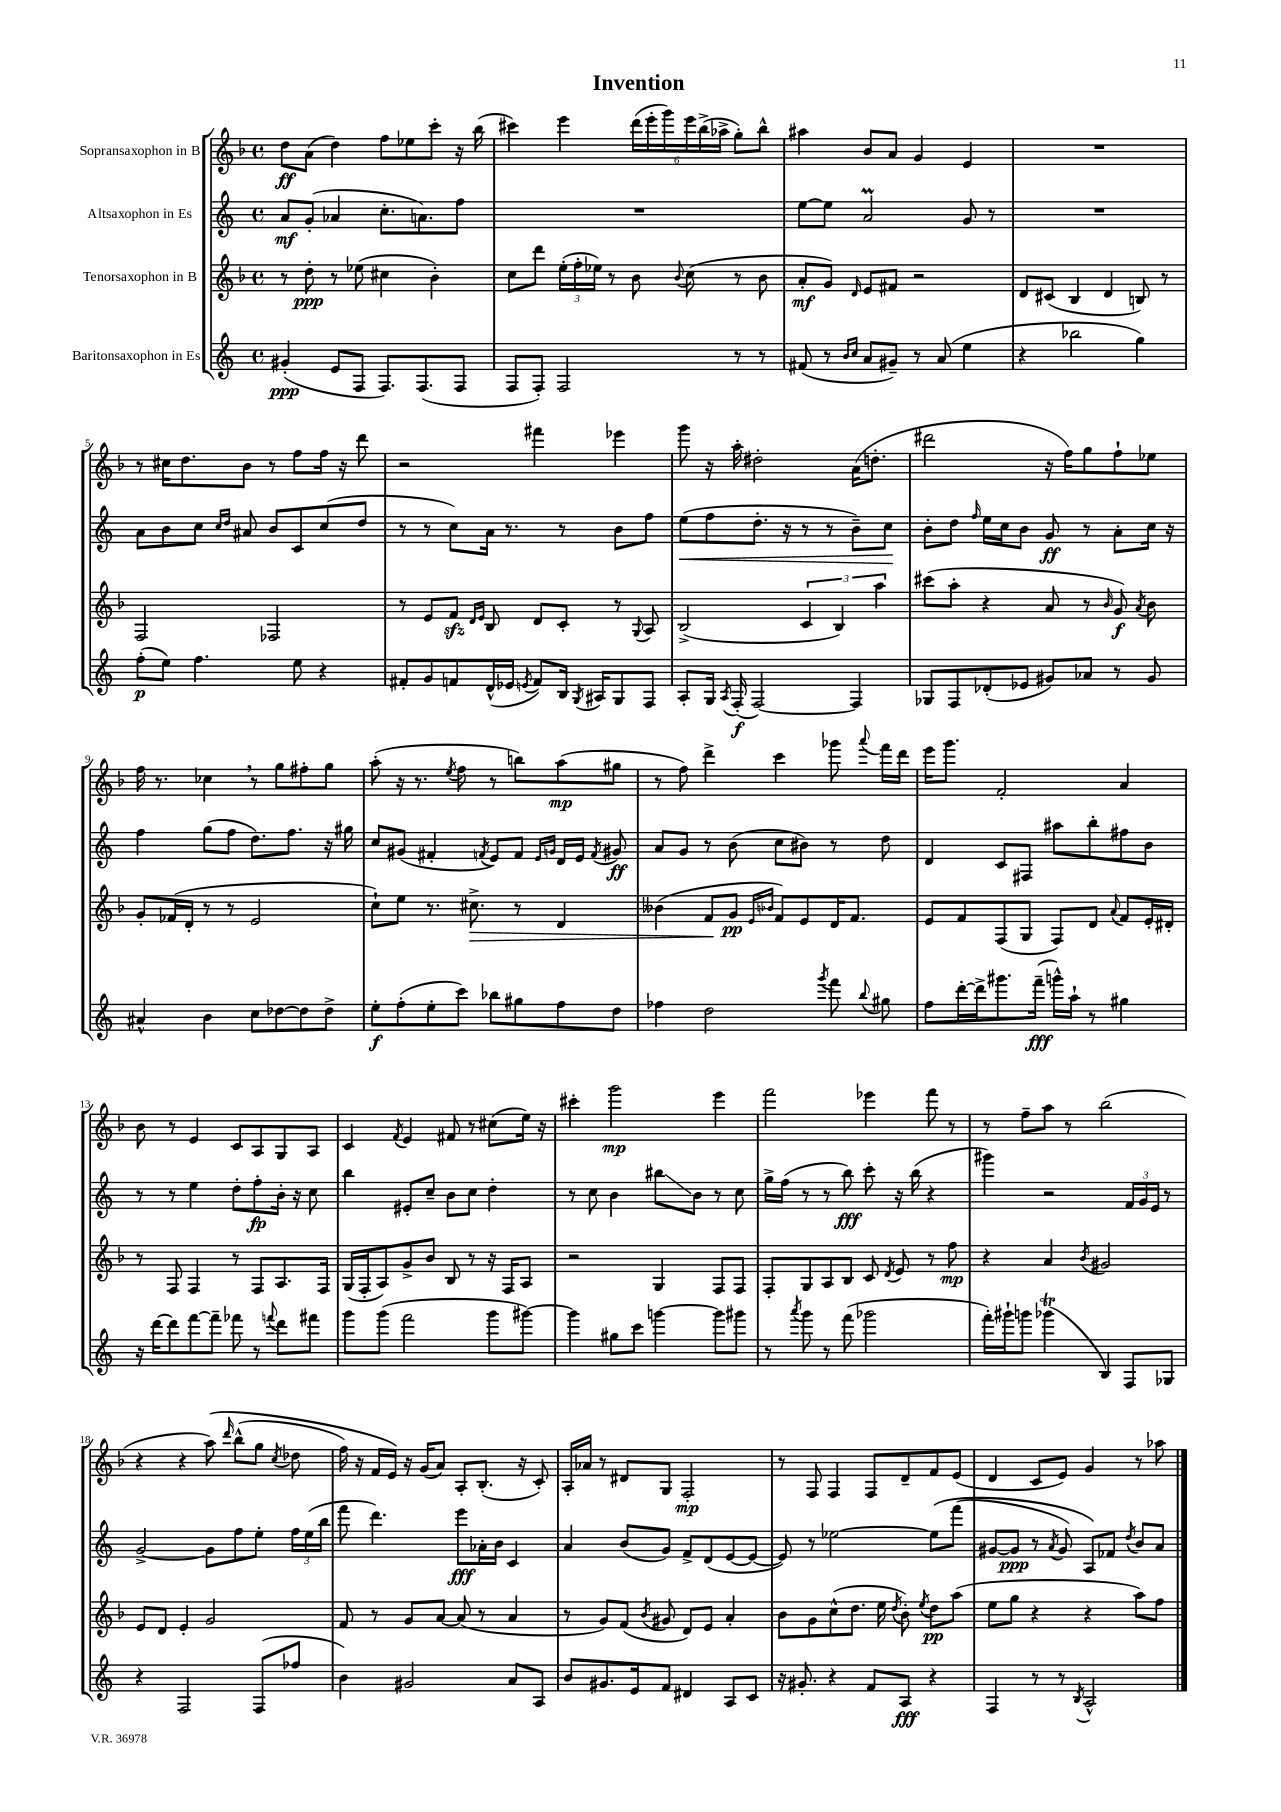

**kern	**kern	**kern	**kern
*staff4	*staff3	*staff2	*staff1
*clefG2	*clefG2	*clefG2	*clefG2
*k[]	*k[b-]	*k[]	*k[b-]
*M4/4	*M4/4	*M4/4	*M4/4
*met(c)	*met(c)	*met(c)	*met(c)
(4g#'	8r	8a	8dd
.	8dd'	(8g'	(8a
8e	8r	4a-	4dd)
8F	(8ee-	.	.
8.F)	4cc#	8.cc'	8ff
.	.	.	8ee-
(8.F	.	8.a)	.
.	4b-')	.	8ccc'
8F	.	8ff	16r
.	.	.	(16bb-
=	=	=	=
8F	8cc	1r	4ccc#)
8F')	8ddd	.	.
2F	(24ee'	.	4eee
.	24ff'	.	.
.	24ee-)	.	.
.	8r	.	.
.	8b-	.	(24ddd
.	.	.	24eee'
.	.	.	24ggg)
.	8qqb-	.	.
.	(8cc	.	24eee
.	.	.	(24bb-^
.	.	.	24aa-^
8r	8r	.	8gg')
8r	8b-	.	8bb-^^
=	=	=	=
(8f#	8a'	[8ee	4aa#
8r	8g)	8ee]	.
16qqb	.	.	.
16qqcc	16qqd	.	.
8a	8e	2a	8b-
8g#~)	8f#	.	8a
8r	2r	.	4g
(8a	.	.	.
4ee	.	8g	4e
.	.	8r	.
=	=	=	=
4r	8d	1r	1r
.	(8c#	.	.
2bb-	4B-	.	.
.	4d	.	.
4gg)	8B)	.	.
.	8r	.	.
=	=	=	=
(8ff'	2F	8a	8r
8ee)	.	8b	16cc#
.	.	.	8.dd
4.ff	.	8cc	.
.	.	16qqcc	.
.	.	16qqdd	.
.	.	8a#	8b-
.	2F-	8b	8r
8ee	.	8c	8ff
4r	.	(8cc	16ff
.	.	.	16r
.	.	8dd	8ddd
=	=	=	=
8f#'	8r	8r	2r
8g	8e	8r	.
8f	8f	8cc)	.
.	16qqd	.	.
.	16qqe	.	.
(16d^^	8B-	16a	.
16e-	.	8.r	.
8qe	.	.	.
8f)	8d	.	4fff#
16B	8c'	8r	.
8qG	.	.	.
16A#	.	.	.
8G	8r	8b	4eee-
.	8qqG	.	.
8F	8A	8ff	.
=	=	=	=
8A'	(2B-^	(8ee	8ggg
16G	.	8ff	16r
8qA	.	.	.
(16F'	.	.	16aa'
[2F)	.	8.dd'	2dd#'
.	.	16r	.
.	6c	8r	.
.	.	8r	.
.	6B-)	.	.
4F]	.	8b~)	(16a
.	.	.	8.dd'
.	6aa	.	.
.	.	8cc	.
=	=	=	=
8G-	(8ccc#	8b'	2ddd#
8F	8aa'	8dd	.
.	.	16qqff	.
(8d-'	4r	16ee	.
.	.	16cc	.
8e-	.	8b	.
8g#)	8a	8g	16r
.	.	.	16ff)
8a-	8r	8r	8gg
.	16qqb-	.	.
8r	8g)	8a'	8ff`
.	8qa	.	.
8g#	8b-	16cc	8ee-
.	.	16r	.
=	=	=	=
4a#^^	8g'	4ff	16ff
.	.	.	8.r
.	(16f-	.	.
.	16d'	.	.
4b	8r	(8gg	4cc-
.	8r	8ff	.
8cc	2e	8.dd)	8r
[8dd-	.	.	8gg
.	.	8.ff	.
8dd-]	.	.	8ff#'
8dd-^	.	16r	8gg
.	.	16gg#	.
=	=	=	=
8ee'	8cc`)	8cc	(8aa'
(8ff'	8ee	(8g#	16r
.	.	.	8.r
8ee'	8.r	4f#'	.
.	.	.	8qee
8ccc)	.	.	8ff
.	8.cc#^	.	.
.	.	8qf	.
8bb-	.	8e)	8r
8gg#	8r	8f	8bb)
.	.	16qqe	.
.	.	16qqg	.
8ff	4d	16d	(8aa
.	.	16e	.
.	.	8qf	.
8dd	.	8g#	8gg#
=	=	=	=
4ff-	(4b--	8a	8r
.	.	8g	8ff)
2dd	8f	8r	4ddd^
.	8g	(8b	.
.	16qqe	.	.
.	16qqb-	.	.
.	8f)	8cc	4ccc
.	8e	8b#)	.
8qggg	.	.	.
8fff	16d	8r	8ggg-
.	8.f	.	.
8qqbb	.	.	8qqaaa
8gg#	.	8dd	16fff
.	.	.	16ddd
=	=	=	=
8ff	8e	4d	16eee
.	.	.	8.ggg
[16ddd'	8f	.	.
16ddd^]	.	.	.
8.ggg#	(8F	8c	2f'
.	8G	8F#	.
(16fff~	.	.	.
16ggg^^)	8F)	8aa#	.
16aa`	.	.	.
8r	8d	8bb'	.
.	8qqa	.	.
4gg#	8f	8ff#	4a
.	16e'	8b	.
.	16d#'	.	.
=	=	=	=
16r	8r	8r	8b-
[16ddd	.	.	.
8ddd]	8F	8r	8r
[8fff	4F	4ee	4e
8fff~]	.	.	.
8fff-	8r	8dd'	8c
8r	8F	8ff'	8A
8qqfff	.	.	.
8ddd	8.A	16b'	8G
.	.	16r	.
8fff#	.	8cc	8A
.	16F	.	.
=	=	=	=
8ggg	(16G	4bb	4c
.	16F'	.	.
(8ggg	8A)	.	.
.	.	.	8qf
2fff	8g^	8e#'	4e
.	8b-	8cc~	.
.	8B-	8b	8f#
.	8r	8cc	8r
8ggg	16r	4dd'	(8cc#
.	16F	.	.
[8ggg#)	8A	.	16ee)
.	.	.	16r
=	=	=	=
4ggg#]	2r	8r	4ccc#'
.	.	8cc	.
8gg#	.	4b	2ggg
8ccc	.	.	.
[4ggg	4G	8bb#	.
.	.	8b	.
8ggg]	8F	8r	4eee
8ggg#	8F	8cc	.
=	=	=	=
8r	8F'	16gg^	2fff
.	.	(16ff	.
8qaaa	.	.	.
8ggg	8G	8r	.
8r	8A	8r	.
(8fff	8B-	8bb)	.
2ggg-	8c	8ccc'	4eee-
.	8qd	.	.
.	8e	16r	.
.	.	(16bb	.
.	8r	4r	8fff
.	8ff	.	8r
=	=	=	=
16fff')	4r	4ggg#)	8r
16ggg#`	.	.	.
8ggg	.	.	8ff~
(4ggg-	4a	2r	8aa
.	.	.	8r
.	8qb-	.	.
4B)	2g#	.	(2bb-
8F	.	24f	.
.	.	24g	.
.	.	24e	.
8G-	.	8r	.
=	=	=	=
4r	8e	[2g^	4r
.	8d	.	.
2F	4e'	.	4r
.	2g	8g]	&(8aa)
.	.	.	16qqddd
.	.	8ff	(8bb-^^
(8F	.	8ee'	8gg
.	.	.	8qcc
8ff-	.	24ff	8dd-
.	.	(24ee	.
.	.	24bb	.
=	=	=	=
4b)	8f	8fff	16ff)
.	.	.	16r
.	8r	4.ddd)	16f
.	.	.	16e&)
2g#	8g	.	16r
.	.	.	(16g
.	[8a	.	8a)
.	(8a]	8eee	8A'
.	8r	16a-'	(8.B-'
.	.	16b	.
8a	4a	4c	.
.	.	.	16r
8A	.	.	8c')
=	=	=	=
8b	8r	4a	16A'
.	.	.	16a-
8.g#	8g)	.	8r
.	(8f	(8b	8d#
16e	.	.	.
.	8qb-	.	.
8f	8g#	8g)	8G
4d#	8d)	8f^	2F'
.	8e	(8d	.
8A	4a'	[8e	.
8c	.	8e_	.
=	=	=	=
16r	8b-	8e])	8r
8.g#'	.	.	.
.	8g	8r	8F
4r	(8cc^^	[2ee-	4F
.	8.dd	.	.
8f	.	.	8F
.	16ee	.	.
.	8qdd	.	.
8A	8b-')	.	8d~
.	8qee	.	.
4r	8dd	&(8ee-]	8f
.	(8aa	(8fff	(8e
=	=	=	=
4F	8ee	[8g#	4d
.	8gg	8g#]	.
8r	4r	8r	8c
.	.	8qa	.
8r	.	8g#)	8e)
8qB	.	.	.
2A^^	4r	8A&)	4g
.	.	8f-	.
.	.	8qdd	.
.	8aa)	8b	8r
.	8ff	8a	8aa-
==	==	==	==
*-	*-	*-	*-
